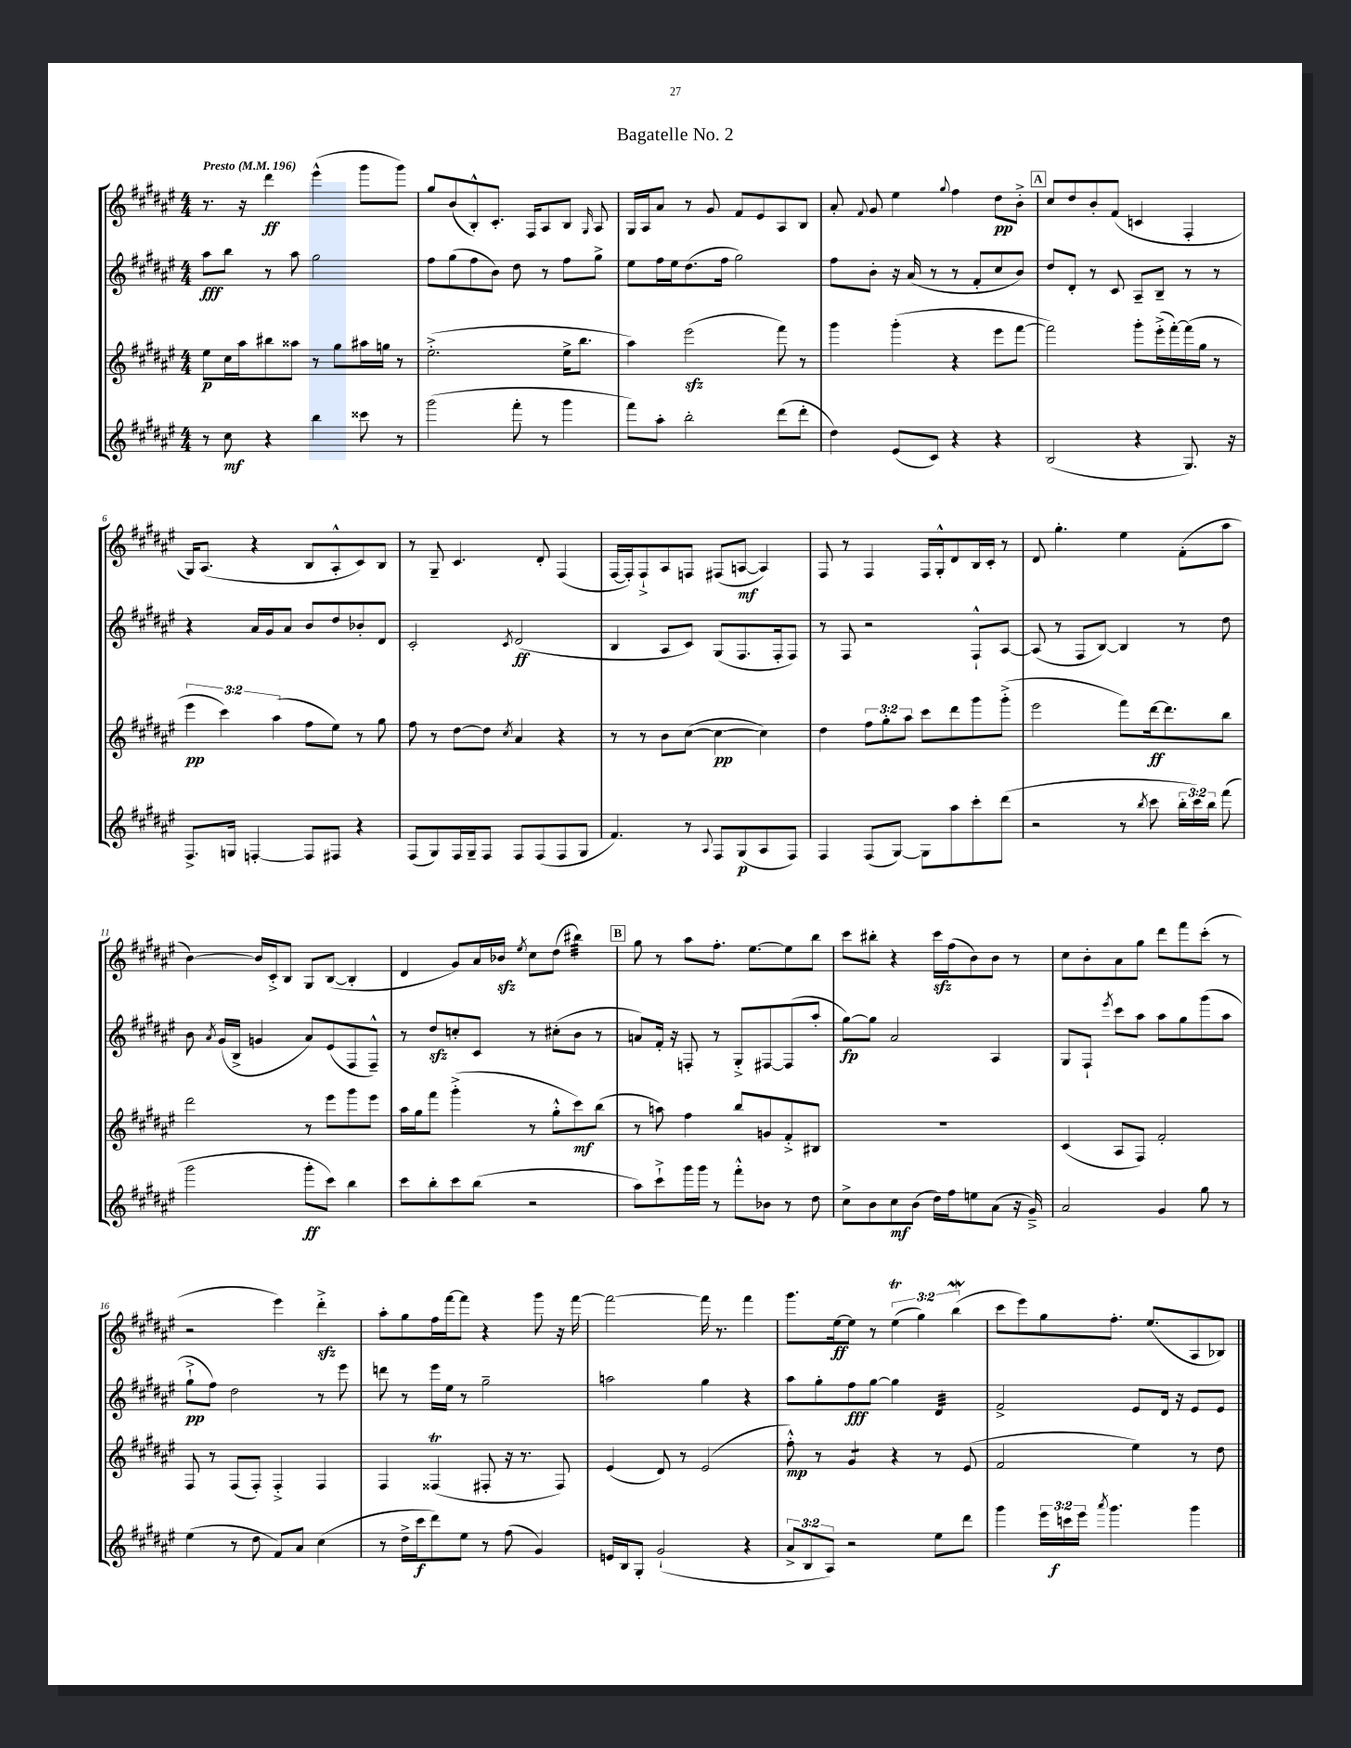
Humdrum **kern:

**kern	**kern	**kern	**kern
*staff4	*staff3	*staff2	*staff1
*clefG2	*clefG2	*clefG2	*clefG2
*k[f#c#g#d#a#e#]	*k[f#c#g#d#a#e#]	*k[f#c#g#d#a#e#]	*k[f#c#g#d#a#e#]
*M4/4	*M4/4	*M4/4	*M4/4
*MM196	*MM196	*MM196	*MM196
8r	8ee#	8aa#	8.r
8cc#	16cc#	8bb	.
.	16aa#	.	16r
4r	8bb#	8r	4ddd#
.	8aa##	8aa#	.
4bb	8r	2gg#	(4eee#^^
.	8gg#	.	.
8ccc##	16aa#	.	8ggg#
.	16gg	.	.
8r	8r	.	8ggg#)
=	=	=	=
(2ggg#	(2.ee#'^	8ff#	8gg#
.	.	(8gg#	(8b
.	.	8ff#	8B'^^)
.	.	8b)	8.c#'
8fff#'	.	8dd#	.
.	.	.	16F#
8r	.	8r	8A#
4ggg#	16ee#^	8ff#	8B
.	8.bb	.	.
.	.	.	16qqG#
.	.	8gg#^	8A#
=	=	=	=
8fff#)	4aa#)	8ee#	16G#
.	.	.	16A#
8aa#'	.	16ff#	8a#
.	.	16ee#	.
2bb'	(2eee#	(8.dd#	8r
.	.	.	8g#
.	.	16ff#	.
.	.	2gg#)	8f#
.	.	.	8e#
(8ddd#	8fff#)	.	8A#
8ddd#'	8r	.	8B
=	=	=	=
4dd#)	4ggg#	8ff#	8a#'
.	.	.	8qqf#
.	.	8b'	8g#
(8e#	(4ggg#'	16r	4ee#
.	.	(16a#	.
8c#)	.	8r	.
.	.	.	8qqgg#
4r	4r	8r	4ff#
.	.	8f#'	.
4r	8eee#	8cc#	8dd#
.	[8fff#	8b)	8b'^
=	=	=	=
(2B	2fff#])	8dd#	8cc#
.	.	8d#'	8dd#
.	.	8r	8b'
.	.	8c#	(8f#
4r	8ggg#'	8A#~	4c
.	(16eee#'^	8B~	.
.	[16fff#')	.	.
8.G#)	(16fff#]	8r	4F#'
.	16gg#	.	.
.	8r	8r	.
16r	.	.	.
=	=	=	=
8.F#^	6eee#	4r	16G#)
.	.	.	(8.A#
.	6ccc#)	.	.
16G	.	.	.
[4F'	.	16a#	4r
.	.	16g#	.
.	(6aa#	.	.
.	.	8a#	.
8F]	8ff#	8b	8B
8F#	8ee#)	8dd#	8A#'^^
4r	8r	8b-'	8c#)
.	8gg#	8d#	8B
=	=	=	=
(8F#	8ff#	2c#'	8r
8G#)	8r	.	8G#~
16F#	[8dd#	.	4.c#
16G#~	.	.	.
8F#	8dd#]	.	.
.	8qcc#	8qc#	.
8F#	4a#	(2d#	.
(8F#	.	.	8d#'
8F#	4r	.	(4F#
8G#	.	.	.
=	=	=	=
4.f#)	8r	4B	[16F#
.	.	.	16F#'])
.	8r	.	8F#`^
.	8b	8A#	8A#
8r	([8cc#	8c#)	8F
8qqA#	.	.	.
8F#	4cc#_	(8G#	(8F#
(8G#	.	8.F#	[8A
8A#	4cc#])	.	4A])
.	.	16F#'	.
8F#)	.	8F#)	.
=	=	=	=
4F#	4dd#	8r	8F#
.	.	8F#	8r
(8F#	12ff#	2r	4F#
.	12gg#'	.	.
[8G#)	.	.	.
.	12aa#	.	.
8G#]	8ccc#	.	16F#
.	.	.	16G#'^^
8aa#	8ddd#	.	8d#
8ccc#'	8ggg#	8F#`^^	16B
.	.	.	16c#'
(8ddd#	(8ggg#'^	[8A#	8r
=	=	=	=
2r	2eee#	(8A#]	8d#
.	.	8r	4.gg#'
.	.	8F#	.
.	.	[8B)	.
8r	8fff#)	4B]	4ee#
8qbb	.	.	.
8ccc#	[16ddd#	.	.
.	8.ddd#]	.	.
24bb'	.	8r	(8f#'
24ccc#)	.	.	.
24bb	.	.	.
(8fff#	8bb	8dd#	8aa#
=	=	=	=
2ggg#	2ddd#	8b	[4b)
.	.	8qa#	.
.	.	(16g#	.
.	.	16B^	.
.	.	4g	16b]
.	.	.	16c#'^
.	.	.	8B
8ggg#'	8r	8a#)	8G#
8ccc#)	8eee#	(8e#	([8B
4bb	8ggg#	8F#	4B']
.	8eee#	8F#~^^)	.
=	=	=	=
8ccc#	16aa#	8r	4d#
.	16gg#	.	.
8bb'	8fff#	8dd#	.
8ccc#	(4ggg#'^	8cc'	8g#)
(8bb	.	8c#	16a#
.	.	.	16b-
.	.	.	8qee#
2r	8r	8r	8cc#
.	8gg#'^^	(8cc#'	(8dd#
.	8ccc#)	8b	4bb#)
.	(8bb	8r	.
=	=	=	=
8aa#)	8r	8a)	8gg#
8ccc#`^	8aa)	16f#'	8r
.	.	16r	.
16ggg#	4ff#	8F'	8aa#
16ggg#	.	.	.
8r	.	8r	8.ff#'
8fff#'^^	8bb	8G#'^	.
.	.	.	[8.ee#
8b-	8g	[8F#	.
8r	8f#'^	(8F#]	8ee#]
8dd#	8B#	8aa#'	8bb
=	=	=	=
8cc#^	1r	[8gg#)	8ccc#
8b	.	8gg#]	8bb#'
8cc#	.	2a#	4r
(8b	.	.	.
16dd#)	.	.	16ccc#
16ff#	.	.	(16ff#
8ee	.	.	8b)
(8a#	.	4A#	8b
16r	.	.	8r
16g#~^)	.	.	.
=	=	=	=
2a#	(4c#	8G#	8cc#
.	.	8F#`	8b'
.	.	8qeee#	.
.	8A#	8ccc#	8a#
.	8F#)	8aa#	8gg#
4g#	2f#'	8aa#	8ddd#
.	.	8gg#	8fff#
8gg#	.	(8ggg#	(8ccc#'
8r	.	8aa#	8r
=	=	=	=
(4ee#	8F#	8gg#`^	2r
.	8r	8ff#)	.
8r	(8F#	2dd#	.
8dd#	8F#')	.	.
8f#)	4F#'^	.	4eee#)
8a#	.	.	.
(4cc#	4F#	8r	4ddd#'^
.	.	8eee#	.
=	=	=	=
8r	4F#	8ddd	8aa#'
16dd#^	.	8r	8gg#
16ccc#	.	.	.
8ddd#)	(4F##	16eee#	16ff#
.	.	16ee#	[16fff#
8ee#	.	8r	8fff#]
8r	8F#'	2gg#~	4r
(8ff#	16r	.	.
.	8.r	.	.
4g#)	.	.	8ggg#
.	8F#)	.	16r
.	.	.	[16fff#
=	=	=	=
16e	(4e#	2aa	2fff#_
16B	.	.	.
8G#'	.	.	.
(2g#`	8d#)	.	.
.	8r	.	.
.	(2e#	4gg#	16fff#]
.	.	.	8.r
4r	.	4r	4fff#
=	=	=	=
12a#^	8ff#'^^)	8aa#	8.ggg#
12B	.	.	.
.	8r	8gg#'	.
12A#)	.	.	.
.	.	.	[16ee#
2r	4g#	8ff#	8ee#]
.	.	[8gg#	8r
.	4r	4gg#]	(6ee#
.	.	.	6gg#)
8ee#	8r	4d#	.
.	.	.	(6bb
8ddd#	(8e#	.	.
=	=	=	=
4ggg#	2f#	2f#^	8ccc#
.	.	.	8eee#)
24eee#	.	.	8gg#
24ccc	.	.	.
24eee#	.	.	.
8qaaa#	.	.	.
4.ggg#	.	.	8.ff#'
.	4ee#)	8e#	.
.	.	.	(8.ee#
.	.	16d#	.
.	.	16r	.
4ggg#	8r	8e#	8A#
.	8dd#	8e#	8B-)
==	==	==	==
*-	*-	*-	*-
